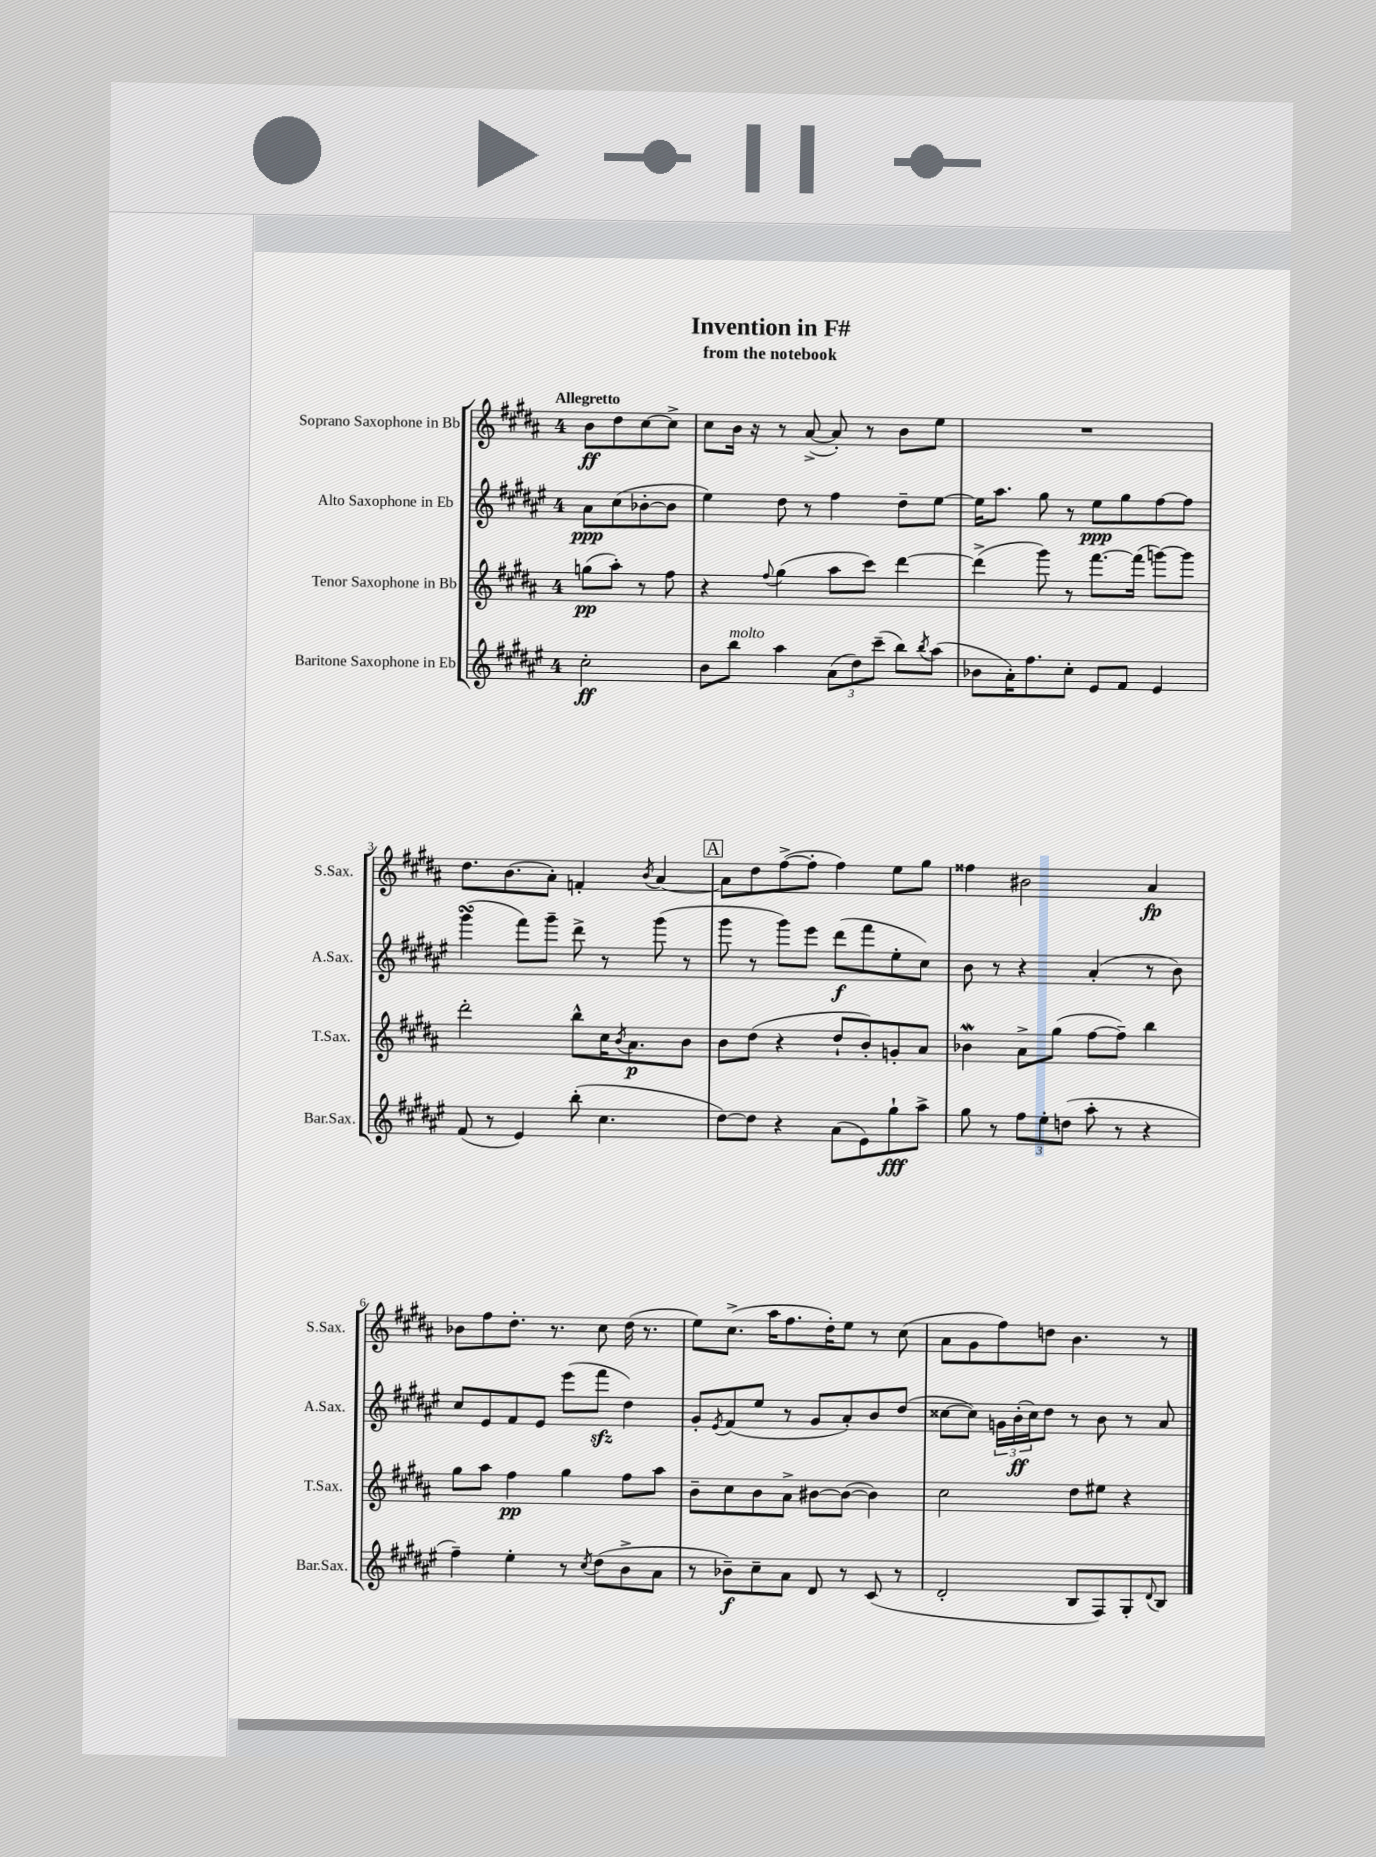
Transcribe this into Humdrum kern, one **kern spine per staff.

**kern	**kern	**kern	**kern
*staff4	*staff3	*staff2	*staff1
*clefG2	*clefG2	*clefG2	*clefG2
*k[f#c#g#d#a#e#]	*k[f#c#g#d#a#]	*k[f#c#g#d#a#e#]	*k[f#c#g#d#a#]
*M4/4	*M4/4	*M4/4	*M4/4
2cc#'	(8gg	8a#	8b
.	8aa#')	(8cc#	8dd#
.	8r	[8b-'	[8cc#
.	8ff#	8b-]	8cc#^]
=	=	=	=
8b	4r	4ee#)	8cc#
8bb	.	.	16b
.	.	.	16r
.	8qqff#	.	.
4aa#	(4gg#	8dd#	8r
.	.	8r	([8a#^
(12a#	8aa#	4ff#	8a#'])
12dd#)	.	.	.
.	8ccc#)	.	8r
(12ccc#~	.	.	.
8bb)	[4ddd#	8dd#~	8b
8qbb	.	.	.
(8aa#	.	[8ee#	8ee
=	=	=	=
8b-	(4ddd#^]	16ee#]	1r
.	.	8.aa#	.
16a#')	.	.	.
8.ff#	.	.	.
.	8ggg#)	8gg#	.
8cc#'	8r	8r	.
8e#	[8.fff#	8ee#	.
8f#	.	8gg#	.
.	(16fff#]	.	.
4e#	[8ggg)	[8ff#	.
.	8ggg]	8ff#]	.
=	=	=	=
(8f#	2ddd#'	(4ggg#	8.dd#
8r	.	.	.
.	.	.	(8.b
4e#)	.	8fff#)	.
.	.	8ggg#~	8a#')
(8bb'	8bb^^	8ddd#^	4f'
4.cc#	16cc#	8r	.
.	8qb	.	.
.	8.a#	.	.
.	.	.	8qb
.	.	(8ggg#	[4a#
.	8b	8r	.
=	=	=	=
[8dd#)	8b	8ggg#	8a#]
8dd#]	(8dd#	8r	8dd#
4r	4r	8ggg#)	([8ff#^
.	.	8eee#	8ff#']
(8a#	8dd#`	(8ddd#	4ff#)
8e#)	8b')	8fff#	.
8gg#`	8g'	8ee#'	8ee
8aa#^	8a#	8cc#)	8gg#
=	=	=	=
8gg#	4b-	8b	4ff##
8r	.	8r	.
12ff#	8a#^	4r	2b#
12ee#'	.	.	.
.	(8gg#	.	.
(12dd	.	.	.
8aa#'	[8ff#	(4a#'	.
8r	8ff#~])	.	.
4r	4bb	8r	4a#
.	.	8b)	.
=	=	=	=
4ff#~)	8gg#	8cc#	8b-
.	8aa#	8e#	8ff#
4ee#'	4ff#	8f#	8.dd#'
.	.	8e#	.
.	.	.	8.r
8r	4gg#	(8eee#	.
8qcc#	.	.	.
(8dd#	.	8fff#	8cc#
8b^	8ff#	4dd#)	(16dd#
.	.	.	8.r
8a#	8aa#	.	.
=	=	=	=
8r	8b~	8g#'	8ee)
.	.	8qe#	.
8b-~)	8cc#	(8f#	(8.cc#^
8cc#~	8b	8ee#	.
.	.	.	16aa#
8a#	8a#^	8r	8.ff#
8d#	[8b#	8g#	.
.	.	.	16dd#')
8r	(8b#_	8a#')	8ee
(8c#	4b#])	8b	8r
8r	.	(8dd#	(8cc#
=	=	=	=
2d#'	2cc#	[8cc##	8a#
.	.	8cc##])	8g#
.	.	24g	8ff#)
.	.	(24b'	.
.	.	24cc##)	.
.	.	8dd#	8dd
8B	8dd#	8r	4.b
8F#)	8ee#	8b	.
8G#'	4r	8r	.
8qqd#	.	.	.
8B	.	8a#	8r
==	==	==	==
*-	*-	*-	*-
